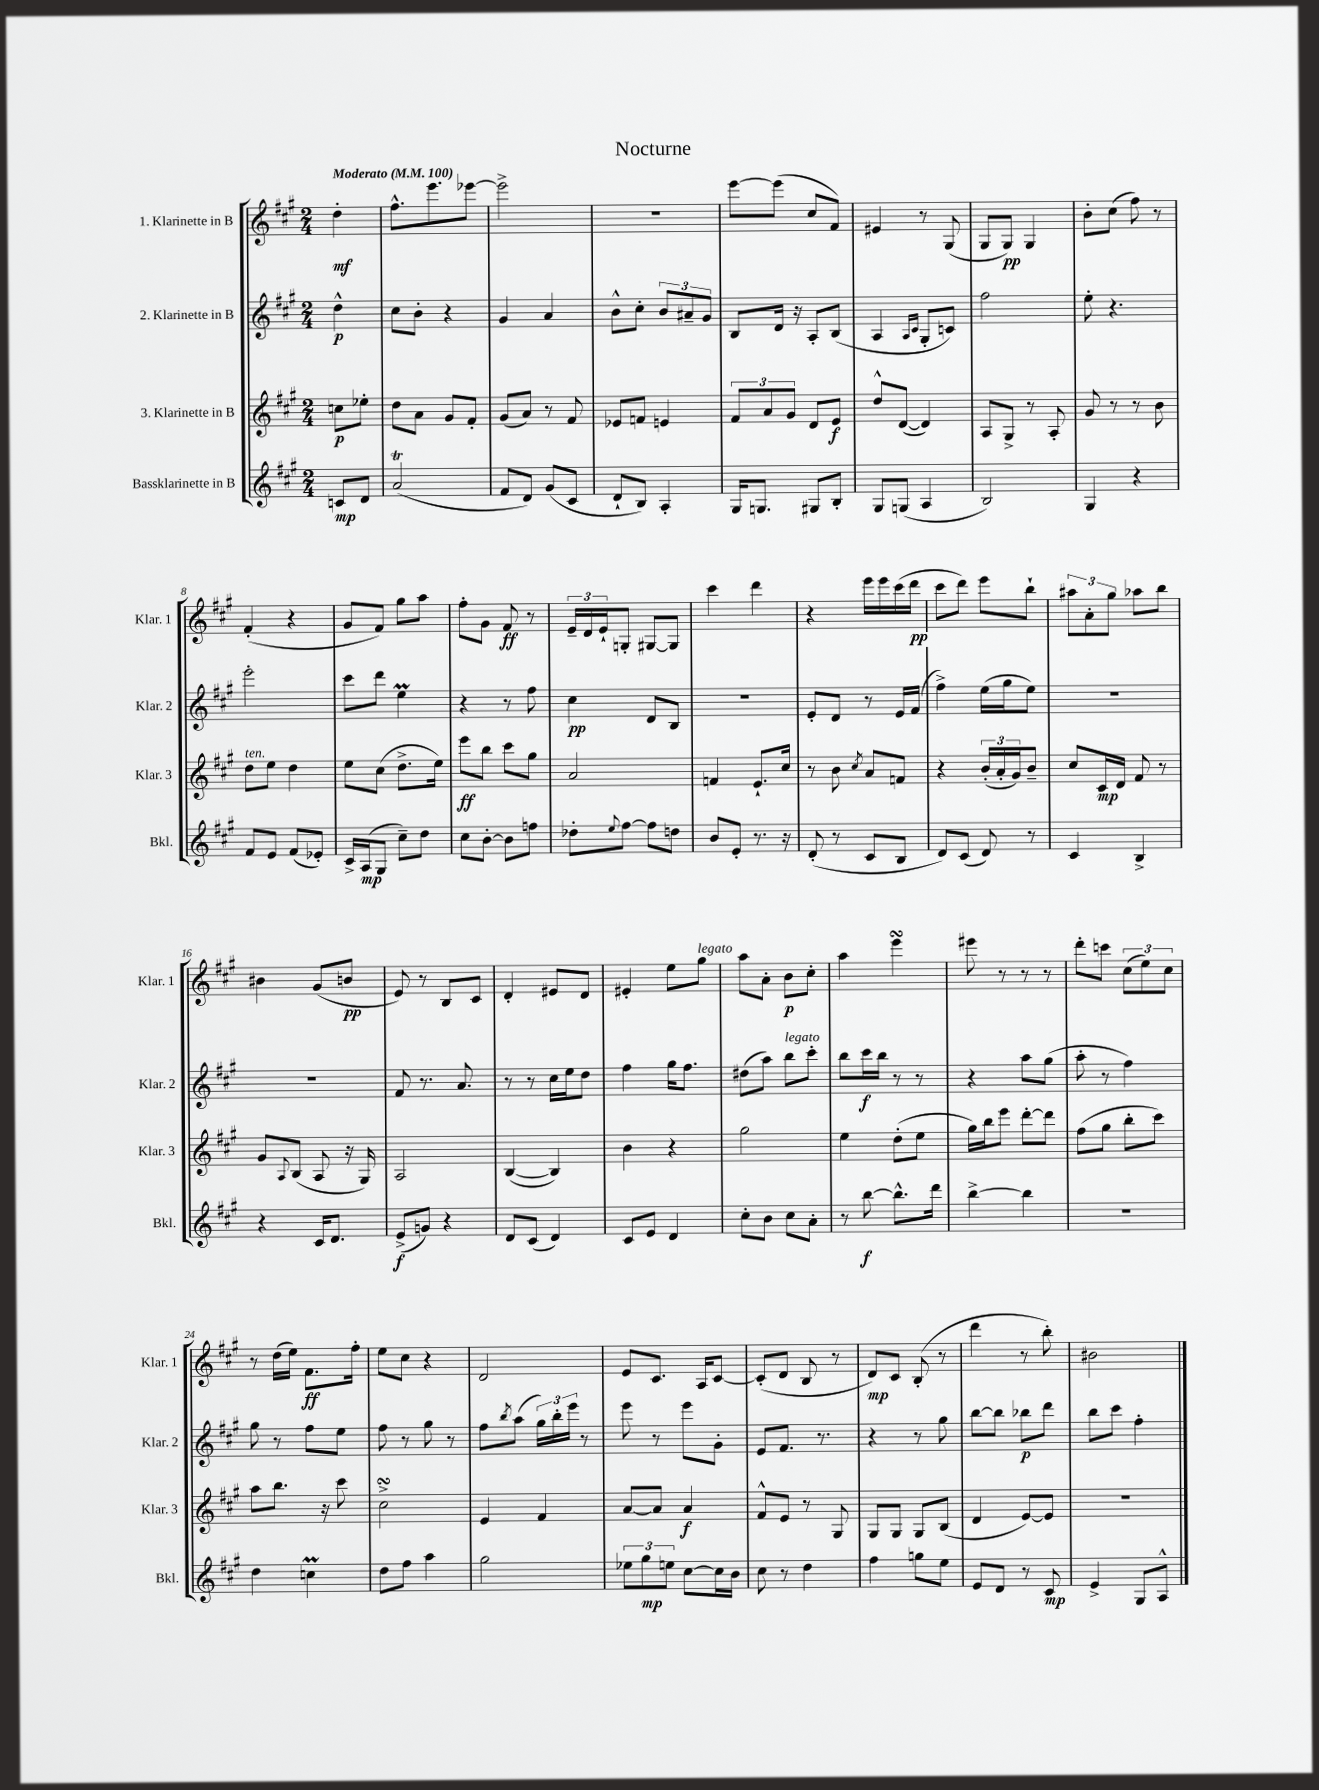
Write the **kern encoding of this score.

**kern	**kern	**kern	**kern
*staff4	*staff3	*staff2	*staff1
*clefG2	*clefG2	*clefG2	*clefG2
*k[f#c#g#]	*k[f#c#g#]	*k[f#c#g#]	*k[f#c#g#]
*M2/4	*M2/4	*M2/4	*M2/4
*MM100	*MM100	*MM100	*MM100
8c	8cc	4dd^^	4dd'
8d	8ee-'	.	.
=	=	=	=
(2a	8dd	8cc#	8.ff#^^
.	8a	8b'	.
.	.	.	8.eee
.	8g#	4r	.
.	8f#'	.	[8eee-
=	=	=	=
8f#	(8g#	4g#	2eee-^]
8d)	8a)	.	.
(8g#	8r	4a	.
8c#	8f#	.	.
=	=	=	=
8d`	8e-	8b^^	2r
8B)	8f	8cc#'	.
4A'	4e	12b	.
.	.	12a#~	.
.	.	12g#	.
=	=	=	=
16G#	12f#	8B	[8eee
8.G	.	.	.
.	12a	.	.
.	.	16d	(8eee]
.	12g#	.	.
.	.	16r	.
8G#	8d	8A'	8cc#
8B'	8e	(8B	8f#)
=	=	=	=
8G#	8dd^^	4A	4e#
(8G	([8d	.	.
.	.	16qqA	.
.	.	16qqc#	.
4A	4d])	8G#'	8r
.	.	8c)	(8G#
=	=	=	=
2B)	8A	2ff#	8G#
.	8G#^	.	8G#)
.	8r	.	4G#
.	8A'	.	.
=	=	=	=
4G#	8g#	8ee'	8b'
.	8r	4.r	(8cc#
4r	8r	.	8ff#)
.	8b	.	8r
=	=	=	=
8f#	8dd	2eee'	(4f#'
8e	8ee	.	.
(8f#	4dd	.	4r
8e-')	.	.	.
=	=	=	=
16c#^	8ee	8ccc#	8g#
(16A	.	.	.
8G#	(8cc#	8ddd	8f#)
8cc#~)	8.dd^	4ee	8gg#
8dd	.	.	8aa
.	16ee)	.	.
=	=	=	=
8cc#	8eee	4r	8ff#'
[8b'	8bb	.	8g#
8b]	8ccc#	8r	8f#
8ff	8gg#	8ff#	8r
=	=	=	=
8dd-'	2a	4cc#	24e~
.	.	.	24d
.	.	.	24e`
8qqee	.	.	.
[8ff#	.	.	8G'
8ff#]	.	8d	[8G#
8dd	.	8B	8G#]
=	=	=	=
8b	4f	2r	4ccc#
8e'	.	.	.
8.r	8.e`	.	4ddd
16r	16cc#	.	.
=	=	=	=
(8d'	8r	8e'	4r
8r	8b	8d	.
.	8qcc#	.	.
8c#	8a	8r	16eee
.	.	.	16eee
8B	8f	16e	(16ccc#
.	.	(16f#	16ddd
=	=	=	=
8d)	4r	4ff#^)	8ccc#
(8c#	.	.	8ddd)
8d)	(24b'	(16ee	8eee
.	24a'	.	.
.	.	16gg#	.
.	24g#)	.	.
8r	8b~	8ee)	8bb`
=	=	=	=
4c#	8cc#	2r	12aa#
.	.	.	12a'
.	16c#	.	.
.	.	.	12gg#
.	16d	.	.
4B^	8f#	.	8aa-
.	8r	.	8bb
=	=	=	=
4r	8g#	2r	4b#
.	8qqA	.	.
.	(8B	.	.
16c#	8A	.	(8g#
8.d	.	.	.
.	16r	.	8b
.	16G#)	.	.
=	=	=	=
(8e^	2A	8f#	8e)
8g)	.	8.r	8r
4r	.	.	8B
.	.	8.a	.
.	.	.	8c#
=	=	=	=
8d	([4B	8r	4d'
(8c#	.	8r	.
4d)	4B])	16cc#	8e#
.	.	16ee	.
.	.	8dd	8d
=	=	=	=
8c#	4b	4ff#	4e#'
8e	.	.	.
4d	4r	16gg#	8ee
.	.	8.ff#	.
.	.	.	8gg#
=	=	=	=
8cc#'	2gg#	(8dd#	8aa
8b	.	8aa)	8a'
8cc#	.	8bb	8b
8a'	.	8ccc#'	8cc#'
=	=	=	=
8r	4ee	8bb	4aa
[8bb	.	16ccc#	.
.	.	16bb	.
8.bb^^]	(8dd'	8r	4eee
.	8ee	8r	.
16ddd	.	.	.
=	=	=	=
[4bb^	16gg#)	4r	8eee#
.	16bb	.	.
.	8eee	.	8r
4bb]	[8ddd'	8aa	8r
.	8ddd]	(8gg#	8r
=	=	=	=
2r	(8ff#	8aa'	8ddd'
.	8gg#	8r	8ccc
.	8bb'	4ff#)	(12cc#
.	.	.	12ee)
.	8ccc#)	.	.
.	.	.	12cc#
=	=	=	=
4dd	8aa	8gg#	8r
.	8.bb	8r	(16dd
.	.	.	16ee)
4cc	.	8ff#	8.f#
.	16r	.	.
.	8ccc#	8ee	.
.	.	.	16ff#'
=	=	=	=
8dd	2cc#^	8ff#	8ee
8ff#	.	8r	8cc#
4aa	.	8gg#	4r
.	.	8r	.
=	=	=	=
2gg#	4e	8ff#	2d
.	.	8qbb	.
.	.	(8aa	.
.	4f#	24gg#)	.
.	.	24bb'	.
.	.	24eee	.
.	.	8r	.
=	=	=	=
12ee-	[8a	8eee	8e
12gg#	.	.	.
.	8a]	8r	8.c#
12ee	.	.	.
[8cc#	4a	8eee	.
.	.	.	16A
16cc#]	.	8g#'	[8c#
16b	.	.	.
=	=	=	=
8cc#	8f#^^	8e	(8c#']
8r	8e	8.f#	8d
4dd	8r	.	8B
.	.	8.r	.
.	8G#	.	8r
=	=	=	=
4ff#	8G#	4r	8d)
.	8G#	.	8c#
8gg	8G#	8r	(8B'
8ee	(8B	8gg#	8r
=	=	=	=
8e	4d	[8bb	4ddd
8d	.	8bb]	.
8r	[8e)	8bb-	8r
8c#	8e]	8ddd	8bb')
=	=	=	=
4e^	2r	8bb	2b#
.	.	8ccc#	.
8G#	.	4ff#'	.
8A^^	.	.	.
==	==	==	==
*-	*-	*-	*-
